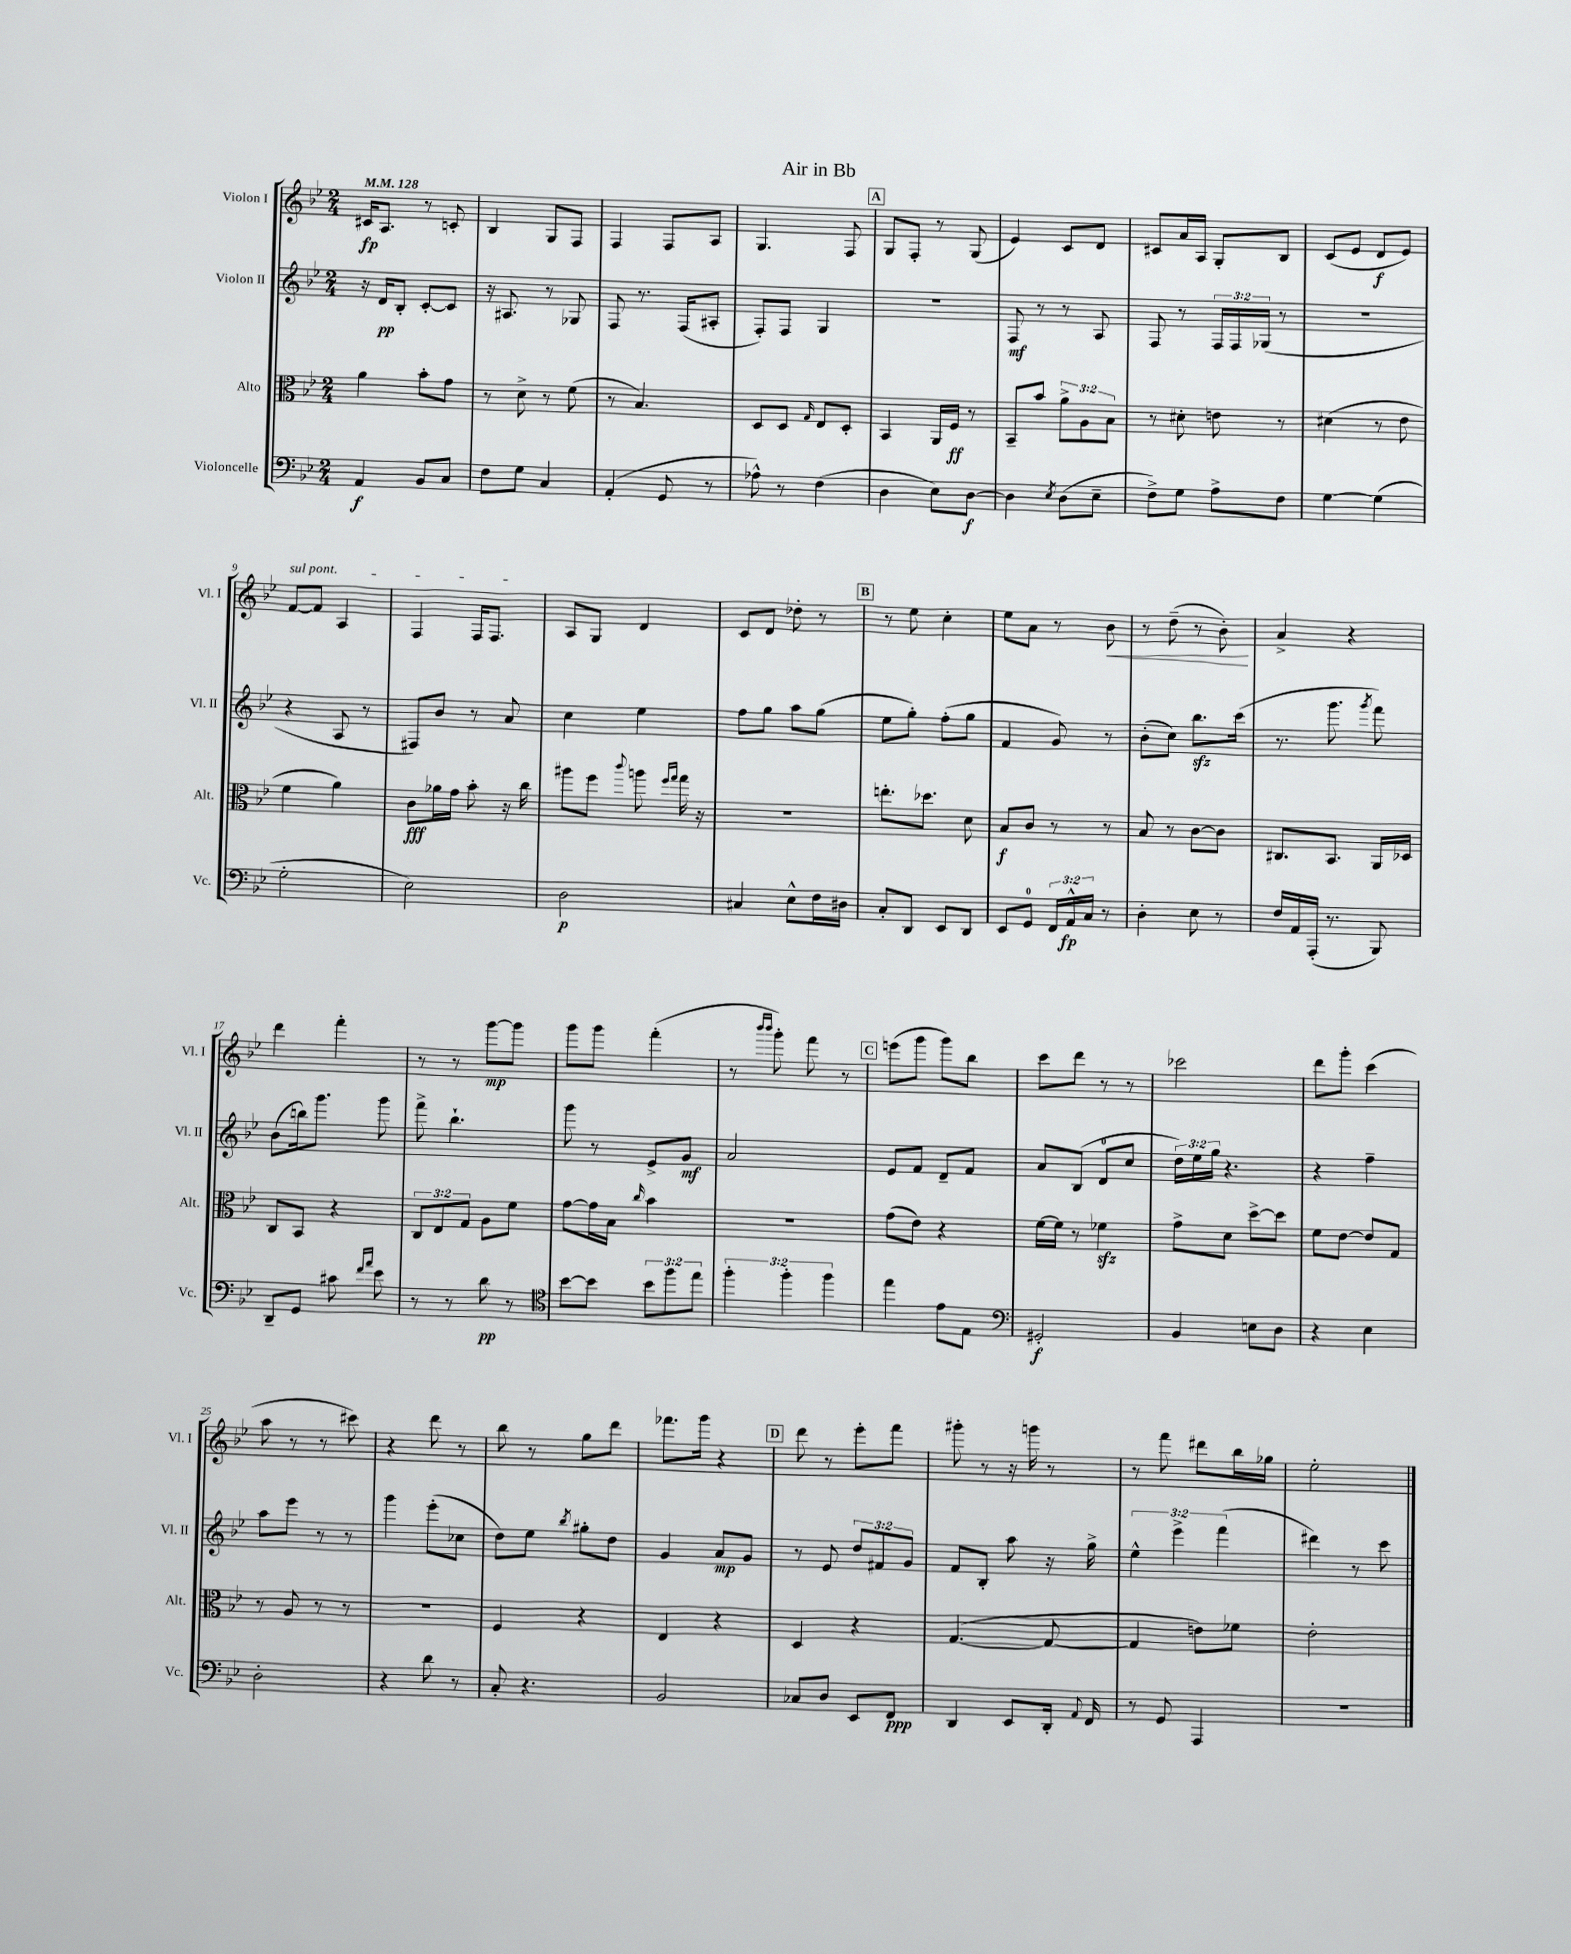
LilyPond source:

\header { title = "Air in Bb" }
<<
\new StaffGroup <<
\new Staff = "s0" \with { instrumentName = "Violon I" shortInstrumentName = "Vl. I" } {
    \clef treble \key bes \major \numericTimeSignature \time 2/4 \tempo 4 = 128
    \autoBeamOff cis'16[\fp a8.] r8 c'8-. |
    bes4 g8[ f8] |
    f4 f8[ a8] |
    g4. f8 |
    \mark \markup { \box "A" } g8[ f8]-. r8 g8( |
    ees'4) c'8[ d'8] |
    cis'8[ a'16 a16] g8[-. bes8] |
    c'8[( ees'8] d'8[\f ees'8]) |
    \once \override TextSpanner.bound-details.left.text = \markup { \italic "sul pont." } f'8[~\startTextSpan f'8] a4 |
    f4 f16[ f8.]\stopTextSpan |
    a8[ g8] d'4 |
    c'8[ d'8] des''8-. r8 |
    \mark \markup { \box "B" } r8 ees''8 c''4-. |
    ees''8[ a'8] r8 bes'8\< |
    r8 d''8--( r8 bes'8-.\!) |
    a'4-> r4 |
    d'''4 f'''4-. |
    r8 r8 g'''8[~\mp g'''8] |
    g'''8[ g'''8] f'''4-.( |
    r8 \grace { bes'''16[ bes'''16] } g'''8-.) f'''8 r8 |
    \mark \markup { \box "C" } e'''8[( g'''8] g'''8[) bes''8] |
    c'''8[ d'''8] r8 r8 |
    ces'''2 |
    d'''8[ g'''8]-. c'''4( |
    a''8 r8 r8 cis'''8) |
    r4 d'''8 r8 |
    bes''8 r8 g''8[ d'''8] |
    fes'''8.[ g'''16] r4 |
    \mark \markup { \box "D" } d'''8 r8 ees'''8[-. f'''8] |
    gis'''8-. r8 r16 g'''16 r8 |
    r8 f'''8 dis'''8[ bes''16 ges''16] |
    ees''2-. \bar "|." |
}
\new Staff = "s1" \with { instrumentName = "Violon II" shortInstrumentName = "Vl. II" } {
    \clef treble \key bes \major \numericTimeSignature \time 2/4 \override Staff.TupletNumber.text = #tuplet-number::calc-fraction-text
    \autoBeamOff r16 d'16[\pp bes8]-. c'8[~-. c'8] |
    r16 ais8. r8 ges8 |
    f8 r8. f16[( ais8]-. |
    f8[-.) f8] g4 |
    \mark \markup { \box "A" } r2 |
    f8\mf r8 r8 a8 |
    f8 r8 \tuplet 3/2 { f16[ f16 ges16]( } r8 |
    r2 |
    r4 a8 r8 |
    fis8[) bes'8] r8 a'8 |
    c''4 ees''4 |
    f''8[ g''8] a''8[ g''8]( |
    \mark \markup { \box "B" } ees''8[ g''8]-.) f''8[-.( g''8] |
    f'4 g'8) r8 |
    bes'8[-.( c''8]) bes''8.[\sfz c'''16]( |
    r8. g'''8. \acciaccatura { g'''8 } f'''8) |
    bes'8[( b''16) g'''8.] g'''8 |
    f'''8-> bes''4.-! |
    g'''8 r8 ees'8[-> g'8]\mf |
    a'2 |
    \mark \markup { \box "C" } ees'8[ f'8] d'8[-- f'8] |
    a'8[ bes8]( d'8[-0 c''8] |
    \tuplet 3/2 { d''16[) ees''16 g''16] } r4. |
    r4 f''4-- |
    a''8[ ees'''8] r8 r8 |
    g'''4 ees'''8[-.( ces''8] |
    d''8[) ees''8] \acciaccatura { bes''8 } gis''8[-. d''8] |
    g'4 a'8[\mp g'8] |
    \mark \markup { \box "D" } r8 ees'8 \tuplet 3/2 { d''8[ fis'8 g'8] } |
    f'8[ bes8]-. a''8 r16 g''16-> |
    \tuplet 3/2 { ees''4-^ ees'''4-> f'''4( } |
    dis'''4) r8 c'''8 \bar "|." |
}
\new Staff = "s2" \with { instrumentName = "Alto" shortInstrumentName = "Alt." } {
    \clef alto \key bes \major \numericTimeSignature \time 2/4 \override Staff.TupletNumber.text = #tuplet-number::calc-fraction-text
    \autoBeamOff a'4 bes'8[-. g'8] |
    r8 d'8-> r8 f'8( |
    r8 bes4.) |
    d8[ d8] \grace { g16 } ees8[ d8]-. |
    \mark \markup { \box "A" } bes,4 a,16[ f16]\ff r8 |
    bes,8[-- bes'8] \tuplet 3/2 { a'8[-> a8 bes8] } |
    r8 dis'8-. e'8 r8 |
    dis'4( r8 ees'8 |
    f'4 a'4) |
    c'8[\fff aes'16 g'16] bes'8-. r16 c''16 |
    ais''8[ f''8] \appoggiatura { c'''8 } a''8 \grace { f''16[ g''16] } g''16 r16 |
    R2 |
    \mark \markup { \box "B" } e''8.[-. des''8.] d'8 |
    bes8[\f c'8] r8 r8 |
    bes8 r8 c'8[~ c'8] |
    cis8.[ bes,8.] a,16[ des16] |
    c8[ bes,8] r4 |
    \tuplet 3/2 { c8[ ees8 g8] } a8[ f'8] |
    g'8[~ g'16 bes16] \grace { c''16 } bes'4 |
    R2 |
    \mark \markup { \box "C" } g'8[( ees'8]) r4 |
    f'16[~ f'16] r8 fes'4\sfz |
    g'8[-> d'8] d''8[~-> d''8] |
    f'8[ ees'8]~ ees'8[ g8] |
    r8 a8 r8 r8 |
    r2 |
    f4 r4 |
    ees4 r4 |
    \mark \markup { \box "D" } d4 r4 |
    g4.~( g8~ |
    g4 e'8[) fes'8] |
    ees'2-. \bar "|." |
}
\new Staff = "s3" \with { instrumentName = "Violoncelle" shortInstrumentName = "Vc." } {
    \clef bass \key bes \major \numericTimeSignature \time 2/4 \override Staff.TupletNumber.text = #tuplet-number::calc-fraction-text
    \autoBeamOff a,4\f bes,8[ c8] |
    f8[ g8] c4 |
    a,4-.( g,8 r8 |
    aes8-^) r8 f4( |
    \mark \markup { \box "A" } d4 ees8[) d8]~\f |
    d4 \acciaccatura { ees8 } d8[( ees8]-- |
    f8[->) g8] a8[-> f8] |
    g4~ g4( |
    g2-. |
    ees2) |
    d2\p |
    cis4 ees8[-^ f16 dis16] |
    \mark \markup { \box "B" } c8[-. d,8] ees,8[ d,8] |
    ees,8[ g,8]-0 \tuplet 3/2 { f,16[ a,16-^\fp c16] } r8 |
    d4-. ees8 r8 |
    f16[ a,16 a,,16]-.( r8. bes,,8) |
    d,8[-- g,8] cis'8 \grace { f'16[ a'16] } ees'8 |
    r8 r8 d'8\pp r8 |
    \clef tenor bes'8[~ bes'8] \tuplet 3/2 { bes'8[ f''8 ees''8] } |
    \tuplet 3/2 { f''4-. f''4-. f''4 } |
    \mark \markup { \box "C" } ees''4 ees'8[ ees8] |
    \clef bass gis,2-.\f |
    bes,4 e8[ d8] |
    r4 ees4 |
    d2-. |
    r4 d'8 r8 |
    c8-. r4. |
    bes,2 |
    \mark \markup { \box "D" } ces8[ d8] ees,8[ f,8]\ppp |
    d,4 ees,8[ d,16]-. \appoggiatura { a,8 } f,16 |
    r8 g,8 a,,4 |
    r2 \bar "|." |
}
>>
>>
